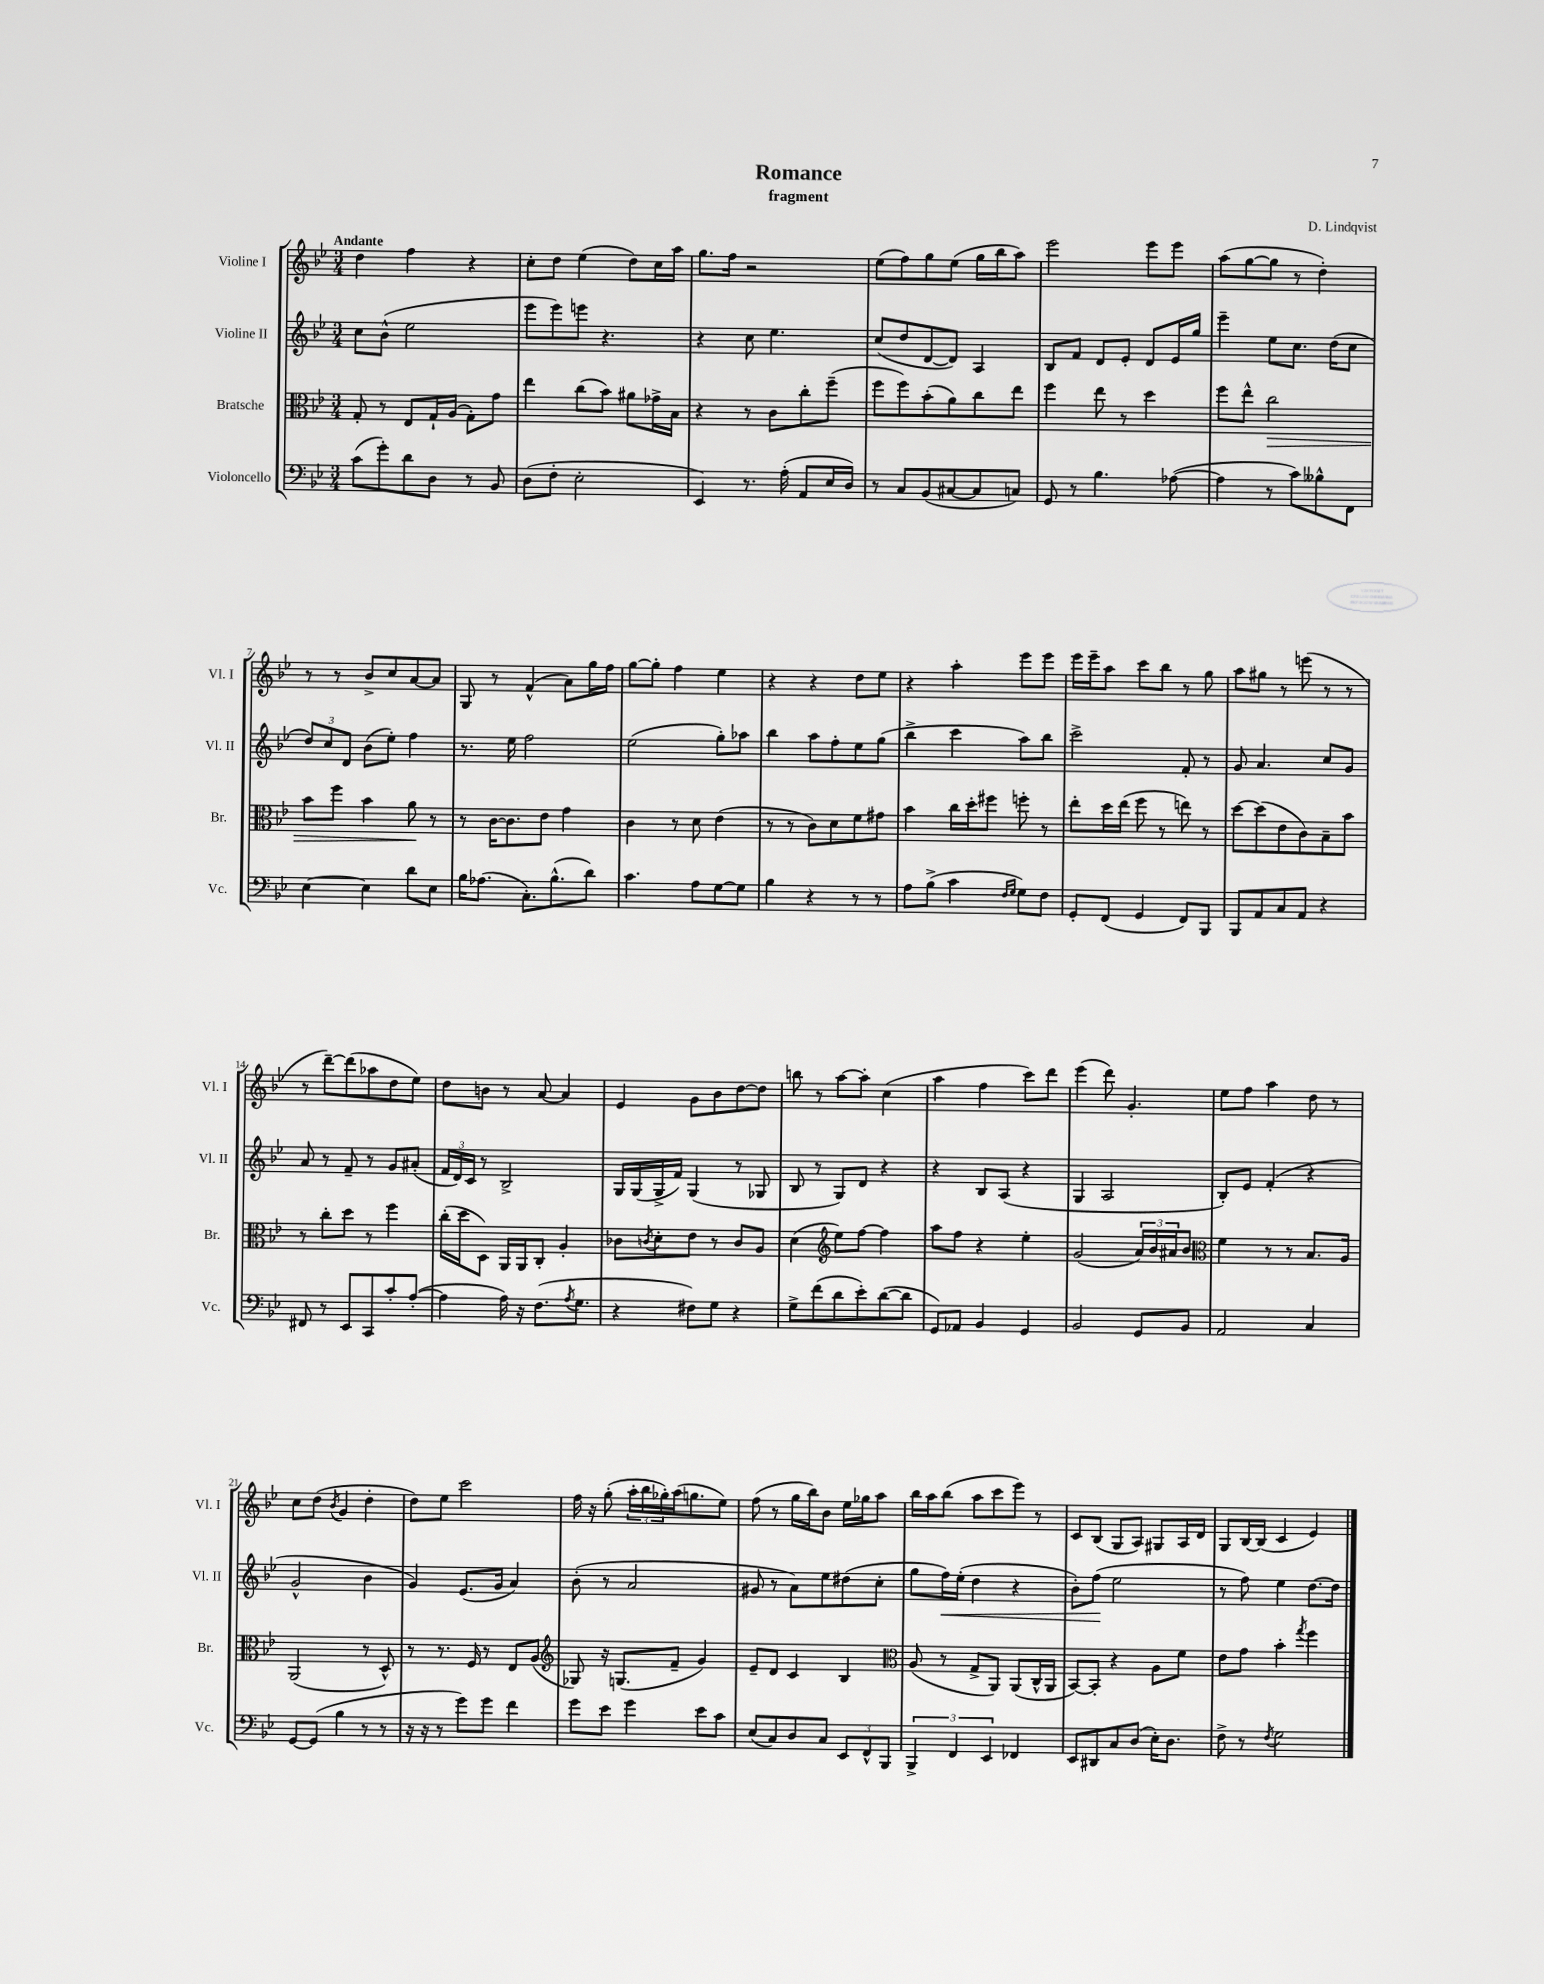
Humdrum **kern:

**kern	**kern	**kern	**kern
*staff4	*staff3	*staff2	*staff1
*clefF4	*clefC3	*clefG2	*clefG2
*k[b-e-]	*k[b-e-]	*k[b-e-]	*k[b-e-]
*M3/4	*M3/4	*M3/4	*M3/4
(8c\L	8G'/	8cc\L	4dd\
8g'\)	8r	(8b-^^\J	.
8d\	8E-/L	2ee-\	4ff\
8D\J	16G`/L	.	.
.	(16A/JJ	.	.
8r	8G'\L)	.	4r
8BB-/	8g\J	.	.
=	=	=	=
(8D\L	4ee-\	8eee-\L	8cc'\L
8F'\J	.	8eee-\)	8dd\J
2E-'\	(8cc\L	8eee\J	(4ee-\
.	8b-\J)	4.r	.
.	8a#\L	.	8dd\L)
.	16g-^\L	.	16cc\L
.	16B-\JJ	.	16aa\JJ
=	=	=	=
4EE-/)	4r	4r	8.gg\L
.	.	.	16ff\Jk
8.r	8r	8cc\	2r
.	8c\L	4.ee-\	.
(16A'\	.	.	.
8AA/L	8cc'\	.	.
16E-/L	(8ff~\J	.	.
16D/JJ)	.	.	.
=	=	=	=
8r	8ff\L	(8cc/L	(8ee-\L
8C/L	8ff\)	8dd/	8ff\)
(8BB-/	(8b-'\	[8d/	8gg\
[8C#/	8a\)	8d/]J)	(8ee-\J
8C#/]	8cc\	4A/	16gg\LL
.	.	.	16bb-\J
8C/J)	8ee-\J	.	8aa\J)
=	=	=	=
8GG/	4ff\	8B-/L	2eee-\
8r	.	8f/J	.
4.B-\	8ee-\	8d/L	.
.	8r	8e-'/J	.
.	4dd\	8d/L	8eee-\L
([8A-\	.	16e-/L	8eee-\J
.	.	16gg/JJ	.
=	=	=	=
4A-\]	8ff\L	4eee-~\	(8aa\L
.	8ee-^^\J	.	[8gg\
8r	2cc\	8ee-\L	8gg\]J
8c\L)	.	8.cc\J	8r
8B--^^\	.	.	4dd'\)
.	.	(16dd\LK	.
8FF\J	.	8cc\J	.
=	=	=	=
[4E-\	8b-\L	12dd/L)	8r
.	.	12cc/	.
.	8ff\J	.	8r
.	.	12d/J	.
4E-\]	4b-\	(8b-\L	8b-^/L
.	.	8ee-'\J)	8cc/
8d\L	8a\	4ff\	[8a/
8E-\J	8r	.	8a/]J
=	=	=	=
16B-\LK	8r	8.r	8G/
(8.A-\J	.	.	.
.	[16c\LK	.	8r
.	8.c\]	16ee-\	.
8.C'\L)	.	2ff\	(4f^^/
.	8e-\J	.	.
(8.B-^^\	.	.	.
.	4g\	.	8a\L)
8d\J)	.	.	16gg\L
.	.	.	16ff\JJ
=	=	=	=
4.c\	4c\	(2ee-\	[8gg\L
.	.	.	8gg'\]J
.	8r	.	4ff\
8A\L	8d\	.	.
[8G\	(4e-\	8gg'\L)	4ee-\
8G\]J	.	8aa-\J	.
=	=	=	=
4B-\	8r	4bb-\	4r
.	8r	.	.
4r	8c\L)	8aa\L	4r
.	8d\	8ff'\	.
8r	8f\	8ee-\	8dd\L
8r	8g#\J	(8gg\J	8ee-\J
=	=	=	=
8A\L	4b-\	4bb-^\	4r
(8B-^\J	.	.	.
4c\	16cc\LL	4ccc\	4aa'\
.	16dd'\J	.	.
.	8ff#\J	.	.
16qqF/LL	.	.	.
16qqG/JJ	.	.	.
8G\L)	8ff'\	8aa\L)	8eee-\L
8F\J	8r	8bb-\J	8eee-\J
=	=	=	=
8GG'/L	8ee-'\L	2ccc^\	16eee-\LL
.	.	.	16eee-~\J
(8FF/J	16dd\L	.	8aa\J
.	(16ee-\JJ	.	.
4GG/	8ff\	.	8ccc\L
.	8r	.	8bb-\J
8FF/L)	8ee\)	8f'/	8r
8BBB-/J	8r	8r	8gg\
=	=	=	=
8BBB-/L	[8dd\L	8g/	8aa\L
8AA/	(8dd\]	4.a/	8gg#\J
8C/	8e-\	.	8r
8AA/J	8c\)	.	(8eee\
4r	8B-~\	8cc/L	8r
.	8b-\J	8g/J	8r
=	=	=	=
8FF#/	8r	8a/	8r
8r	8cc'\L	8r	[8ddd~\L)
8EE-/L	8dd\J	8f~/	(8ddd\]
8CC/	8r	8r	8aa-\
8c'/	4ff\	8g/L	8dd\
([8A'/J	.	(8a#'/J	8ee-\J)
=	=	=	=
4A\]	(16cc'\LL	24f/LL	8dd\L
.	.	24d/)	.
.	16dd\J	.	.
.	.	24c/JJ	.
.	8D\J)	8r	8b\J
16A\)	16AA/LL	2B-^/	8r
16r	16AA/J	.	.
(8.F\L	8C'/J	.	[8a/
.	4A'/	.	4a/]
8qA/	.	.	.
8.G\J	.	.	.
=	=	=	=
4r	8c-\L	16G/LL	4e-/
.	.	(16G/	.
.	8qc/	.	.
.	8d'\	16G^/	.
.	.	16f/JJ)	.
8F#\L)	8e-\J	(4G/	8g\L
8G\J	8r	.	8b-\
4r	8c/L	8r	[8dd\
.	8A/J	8G-/	8dd\]J
=	=	=	=
8G^\L	(4d\	8B-/	8bb\
(8f\	.	8r	8r
*	*clefG2	*	*
8d\	8ee-\L)	8G/L)	[8aa\L
8e-'\)	[8ff\J	8d/J	8aa'\]J
([8d\	4ff\]	4r	(4cc\
8d\]J	.	.	.
=	=	=	=
8GG/L)	8aa\L	4r	4aa\
8AA-/J	8ff\J	.	.
4BB-/	4r	8B-/L	4ff\
.	.	(8A/J	.
4GG/	4ee-'\	4r	8ccc\L)
.	.	.	8ddd\J
=	=	=	=
2BB-/	(2g/	4G/	(4eee-\
.	.	2A/	8ddd\)
.	.	.	4.g'/
8GG/L	24a/LL)	.	.
.	24b-/	.	.
.	24a#/J	.	.
8BB-/J	8b-/J	.	.
=	=	=	=
*	*clefC3	*	*
2AA/	4f\	8B-'/L)	8ee-\L
.	.	8e-/J	8ff\J
.	8r	(4f'/	4aa\
.	8r	.	.
4C/	8.B-/L	4r	8dd\
.	.	.	8r
.	16A/Jk	.	.
=	=	=	=
[8GG/L	(2AA/	2g^^/	8cc\L
(8GG/]J	.	.	(8dd\J
.	.	.	8qb-/
4B-\	.	.	4g/
8r	8r	4b-\	4dd'\
8r	8D^^/)	.	.
=	=	=	=
16r	8r	4g/)	8dd\L)
16r	.	.	.
8r	8.r	.	8ee-\J
8g\L)	.	(8.e-/L	2ccc\
.	16F/	.	.
8g\J	8r	.	.
.	.	16g/Jk	.
4f\	8E-/L	4a/)	.
.	(8A/J	.	.
=	=	=	=
*	*clefG2	*	*
8g\L	8G-/)	(8b-'\	16ff\
.	.	.	16r
8e-\J	16r	8r	(8gg'\
.	(8.G/L	.	.
4g\	.	2a/	24aa'\LL
.	.	.	24bb-\
.	.	.	24gg-'\)
.	8f~/J	.	(16aa\J
.	.	.	8.gg\
8e-\L	4g/)	.	.
8c\J	.	.	8ee-\J)
=	=	=	=
(8E-/L	8e-~/L	8g#/	(8ff\
8C/)	8d/J	8r	8r
8D/	4c/	8a\L)	16gg\LL
.	.	.	16bb-\J)
8C/J	.	8ee-\	8b-\J
12EE-/L	4B-/	(8dd#\	16ee-\LL
.	.	.	16gg-\J
12FF^^/	.	.	.
.	.	8cc'\J	8aa\J
12BBB-/J	.	.	.
=	=	=	=
*	*clefC3	*	*
6BBB-^/	(8A/	8gg\L	16bb-\LL
.	.	.	16aa\J
.	8r	16ff\L)	(8bb-\J
6FF/	.	.	.
.	.	(16ee-'\JJ	.
.	8G^/L	4dd\	8aa\L
6EE-/	.	.	.
.	8AA/J)	.	8ccc\
4FF-/	(8AA/L	4r	8eee-\J)
.	16C^^/L	.	8r
.	16AA/JJ	.	.
=	=	=	=
8EE-/L	[8BB-/L)	8b-'\L)	8c/L
8DD#/	8BB-'/]J	(8ff\J	(8B-/J
8C/	4r	2ee-\	8G/L
(8D/J	.	.	8A/J)
16E-'\LK)	8A\L	.	8G#/L
8.D\J	.	.	.
.	8f\J	.	16A/L
.	.	.	16d/JJ
=	=	=	=
8F^\	8e-\L	8r	8G/L
8r	8g\J	8ff\)	[16B-/L
.	.	.	(16B-/]JJ
8qF/	.	.	.
2G\	4b-'\	4ee-\	4c/
.	8qgg/	.	.
.	4ff\	[8.dd\L	4e-/)
.	.	16dd\]Jk	.
==	==	==	==
*-	*-	*-	*-
